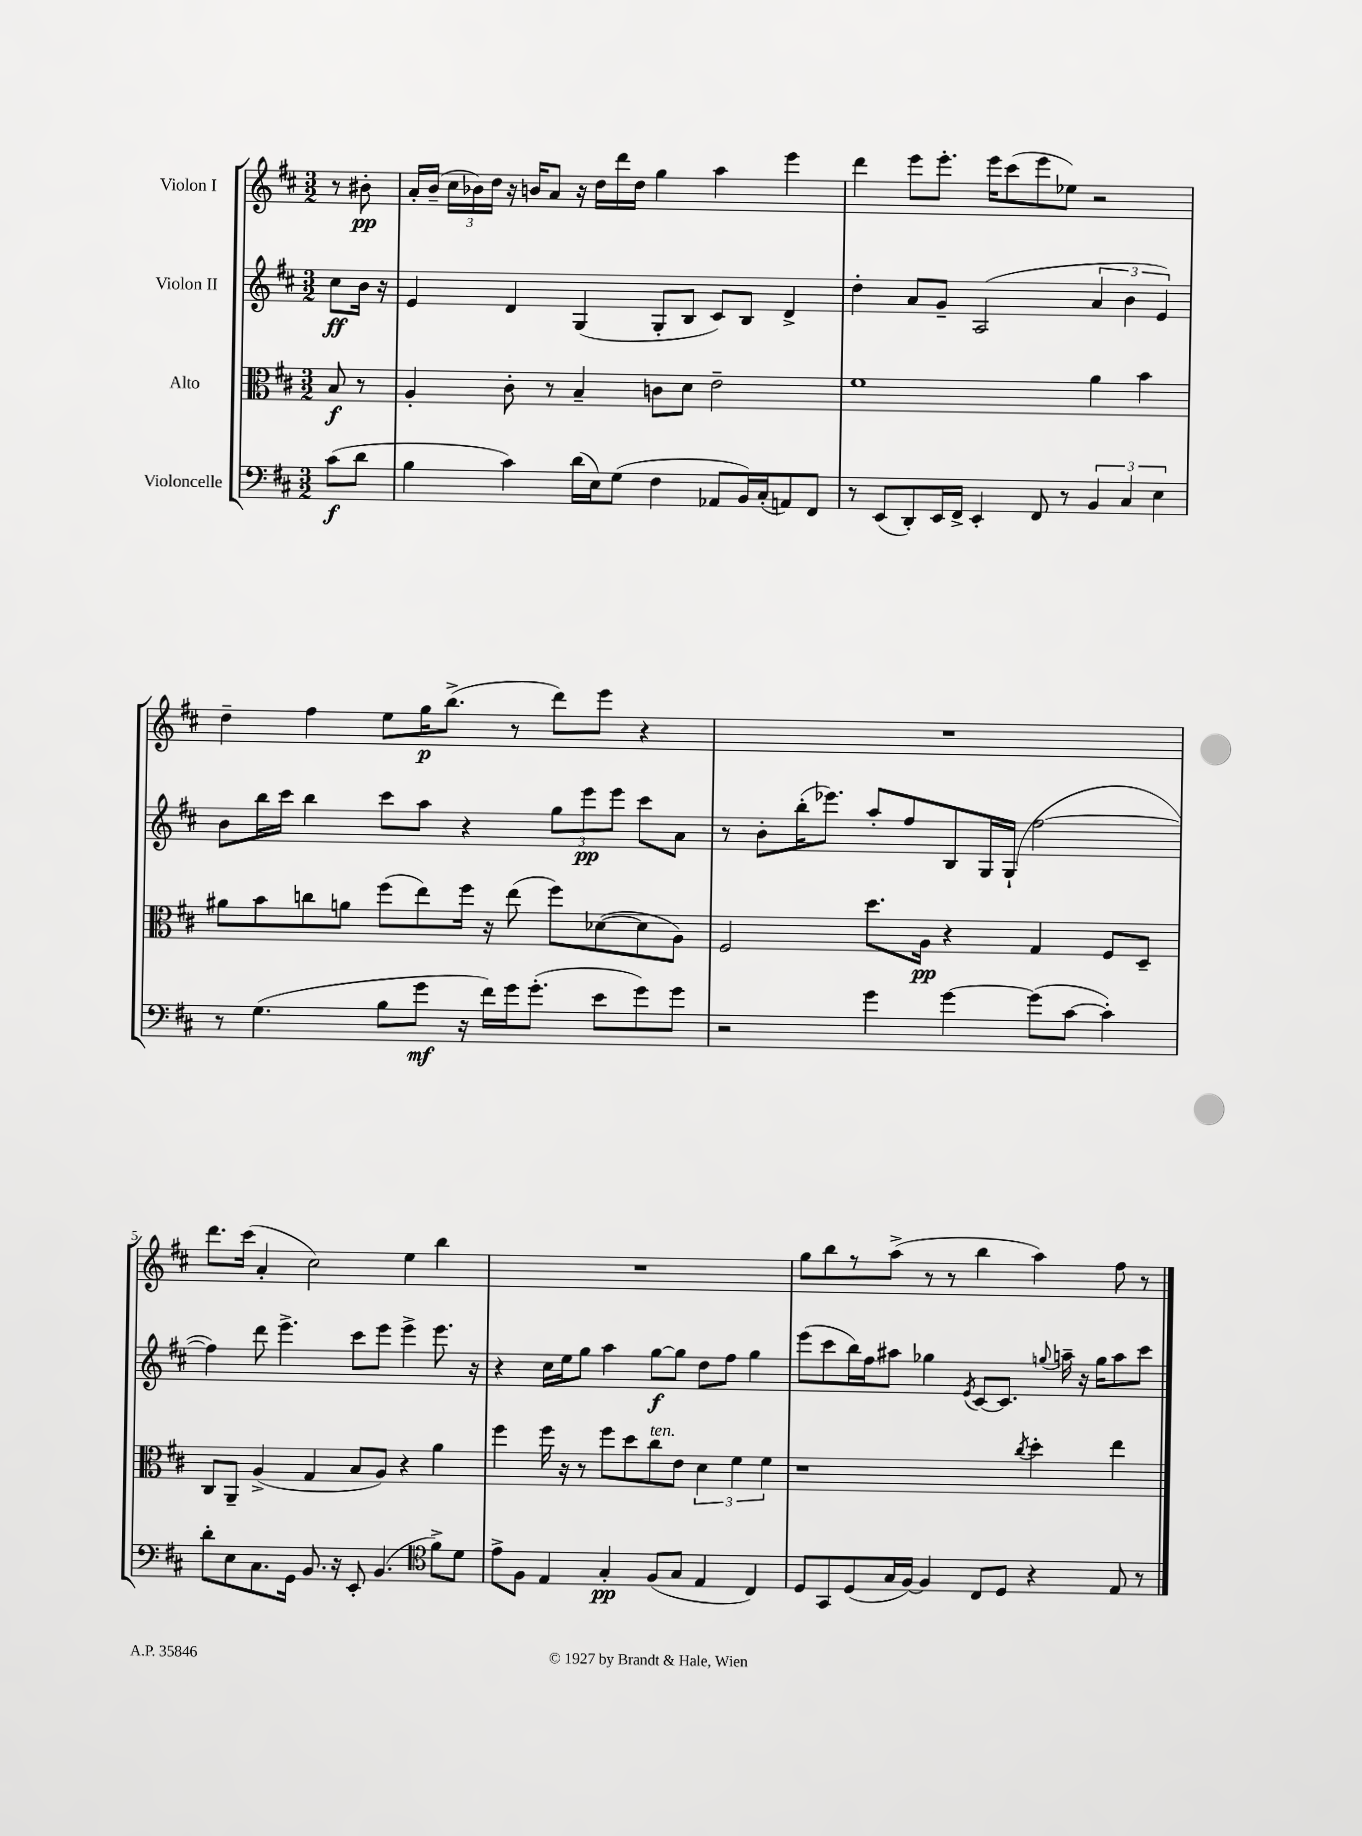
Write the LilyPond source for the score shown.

<<
\new StaffGroup <<
\new Staff = "s0" \with { instrumentName = "Violon I" } {
    \clef treble \key d \major \numericTimeSignature \time 3/2 \partial 4
    \autoBeamOff r8 bis'8-.\pp |
    a'16[-. b'16]--( \tuplet 3/2 { cis''16[ bes'16) d''16] } r16 b'16[ a'8] r16 d''16[ d'''16 d''16] g''4 a''4 e'''4 |
    d'''4 e'''8[ e'''8.]-. e'''16[ cis'''8( e'''8 ees''8]) r2 |
    d''4-- fis''4 e''8[ g''16\p b''8.]->( r8 d'''8[) e'''8] r4 |
    R1. |
    d'''8.[ cis'''16]( a'4-. cis''2) e''4 b''4 |
    R1. |
    g''8[ b''8 r8 a''8]->( r8 r8 b''4 a''4) fis''8 r8 \bar "|." |
}
\new Staff = "s1" \with { instrumentName = "Violon II" } {
    \clef treble \key d \major \numericTimeSignature \time 3/2 \partial 4
    \autoBeamOff cis''8[\ff b'16] r16 |
    e'4 d'4 g4( g8[-. b8] cis'8[) b8] d'4-> |
    d''4-. a'8[ g'8]-- a2( \tuplet 3/2 { a'4 b'4 e'4) } |
    b'8[ b''16 cis'''16] b''4 cis'''8[ a''8] r4 \tuplet 3/2 { g''8[ e'''8\pp e'''8] } cis'''8[ a'8] |
    r8 b'8[-. b''16-.( ees'''8.]) a''8[-. fis''8 b8 g16 g16]-!( fis''2~ |
    fis''4) d'''8 e'''4.-> cis'''8[ e'''8] e'''4-> e'''8. r16 |
    r4 cis''16[ e''16 g''8] a''4 g''8[~\f g''8] d''8[ fis''8] g''4 |
    e'''8[( cis'''8 b''16) fis''16 ais''8] ges''4 \acciaccatura { e'8 } cis'8[~ cis'8.] \appoggiatura { g''8 } a''16-- r16 g''16[ a''8 cis'''8] \bar "|." |
}
\new Staff = "s2" \with { instrumentName = "Alto" } {
    \clef alto \key d \major \numericTimeSignature \time 3/2 \partial 4
    \autoBeamOff b8\f r8 |
    a4-. cis'8-. r8 b4-- c'8[ d'8] e'2-- |
    fis'1 a'4 b'4 |
    ais'8[ b'8 c''8 a'8] fis''8[( e''8) fis''16] r16 e''8( fis''8[) des'8~( des'8 a8]) |
    fis2 d''8.[ a16]\pp r4 g4 fis8[ d8]-- |
    cis8[ a,8]-- a4->( g4 b8[ a8]) r4 a'4 |
    fis''4 fis''16 r16 r8 fis''8[ d''8 cis''8^\markup { \italic "ten." } e'8] \tuplet 3/2 { d'4 fis'4 fis'4 } |
    r1 \acciaccatura { cis''8 } d''4-. e''4 \bar "|." |
}
\new Staff = "s3" \with { instrumentName = "Violoncelle" } {
    \clef bass \key d \major \numericTimeSignature \time 3/2 \partial 4
    \autoBeamOff cis'8[\f( d'8] |
    b4 cis'4) d'16[( e16) g8]( fis4 aes,8[ b,16) cis16-.( a,8) fis,8] |
    r8 e,8[( d,8-.) e,16 fis,16]-> e,4-. fis,8 r8 \tuplet 3/2 { b,4 cis4 e4 } |
    r8 g4.( b8[ g'8]\mf r16 fis'16[) g'16 g'8.]-.( e'8[ g'8) g'8] |
    r2 g'4 g'4~ g'8[( cis'8]~ cis'4-.) |
    d'8[-. e8 cis8. g,16] b,8. r16 e,8-. b,4.( \clef tenor fis'8[->) d'8] |
    e'8[-> fis8] e4 g4-.\pp fis8[( g8] e4 cis4) |
    d8[ g,8 d8( g16 fis16]~) fis4 cis8[ d8] r4 e8 r8 \bar "|." |
}
>>
>>
\layout { \context { \Score \override BarNumber.break-visibility = ##(#f #t #t) barNumberVisibility = #(every-nth-bar-number-visible 5) } }
